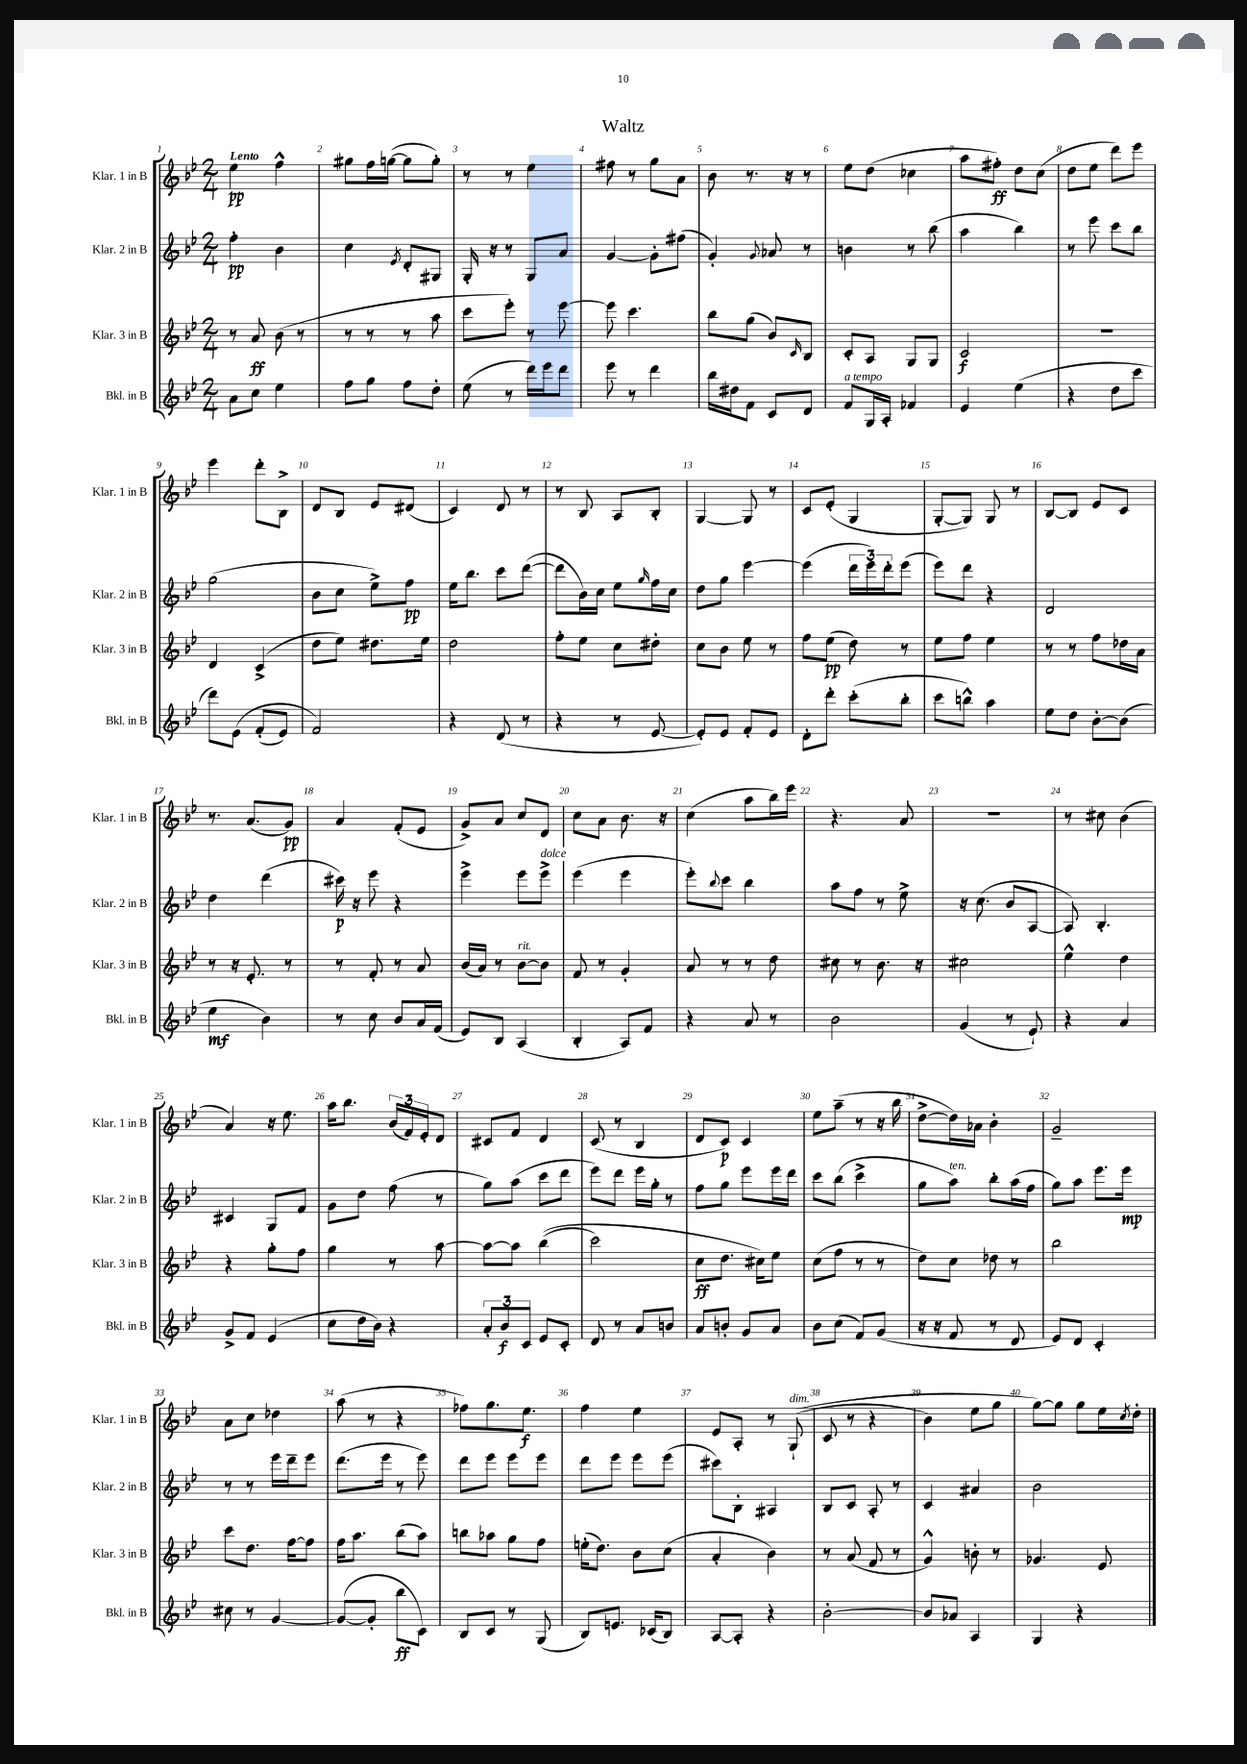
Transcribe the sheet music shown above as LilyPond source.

\header { title = "Waltz" }
<<
\new StaffGroup <<
\new Staff = "s0" \with { instrumentName = "Klar. 1 in B" shortInstrumentName = "Klar. 1 in B" } {
    \clef treble \key bes \major \numericTimeSignature \time 2/4 \tempo "Lento"
    ees''4\pp f''4-^ |
    gis''8 f''16 g''16~( g''8 g''8-.) |
    r8 r8 ees''4 |
    fis''8 r8 g''8 a'8 |
    bes'8 r8. r16 r8 |
    ees''8 d''8( ces''4 |
    a''8 fis''8-.\ff) d''8 c''8( |
    d''8 ees''8 d'''8) ees'''8 |
    ees'''4 d'''8-. bes8-> |
    d'8 bes8 ees'8 dis'8( |
    c'4) d'8 r8 |
    r8 bes8 a8 bes8-. |
    g4~ g8 r8 |
    c'8 ees'8-.( g4 |
    g8~-. g8) g8 r8 |
    bes8~ bes8 ees'8 c'8 |
    r8. a'8.( g'8\pp) |
    a'4 f'8-.( ees'8 |
    g'8->) a'8 c''8 d'8 |
    c''8 a'8 bes'8. r16 |
    c''4( a''8 bes''16) ees'''16 |
    r4. a'8 |
    r2 |
    r8 cis''8 bes'4( |
    a'4) r16 ees''8. |
    a''16 bes''8. \tuplet 3/2 { bes'16( f'16) ees'16-. } d'8 |
    cis'8 f'8 d'4 |
    c'8( r8 bes4 |
    d'8 c'8\p) c'4 |
    ees''8 a''8--( r8 r16 bes''16 |
    d''8~-> d''16) aes'16 bes'4-. |
    g'2-- |
    a'8 c''8 des''4 |
    a''8( r8 r4 |
    fes''8) g''8. ees''8.\f |
    f''4 ees''4 |
    ees'8 a8-. r8 g8-!^\markup { \italic "dim." }(\( |
    c'8 r8 r4 |
    bes'4) ees''8 g''8 |
    g''8~\) g''8 g''8 ees''16 \acciaccatura { c''8 } d''16-. \bar "|." |
}
\new Staff = "s1" \with { instrumentName = "Klar. 2 in B" shortInstrumentName = "Klar. 2 in B" } {
    \clef treble \key bes \major \numericTimeSignature \time 2/4
    f''4-.\pp bes'4 |
    c''4 \acciaccatura { ees'8 } d'8-. gis8 |
    g16-. r16 r8 g8 a'8 |
    g'4~ g'8-. fis''8( |
    g'4-.) \appoggiatura { g'8 } aes'8 r8 |
    b'4 r8 bes''8( |
    a''4 bes''4) |
    r8 ees'''8 c'''8 bes''8 |
    g''2( |
    bes'8 c''8 ees''8->) f''8\pp |
    ees''16 bes''8. c'''8 d'''8~( |
    d'''8 bes'16) c''16 ees''8 \grace { g''16 } f''16 c''16 |
    d''8 g''8 ees'''4~ |
    ees'''4( \tuplet 3/2 { d'''16 ees'''16) d'''16-. } ees'''8( |
    ees'''8) d'''8 r4 |
    d'2 |
    d''4 d'''4( |
    cis'''16\p) r16 ees'''8 r4 |
    ees'''4-> ees'''8 ees'''8->^\markup { \italic "dolce" } |
    ees'''4( ees'''4 |
    ees'''8-.) \appoggiatura { bes''8 } c'''8 bes''4 |
    a''8 f''8 r8 ees''8-> |
    r16 c''8.( bes'8 a8~ |
    a8) bes4.-. |
    cis'4 g8 f'8 |
    g'8 d''8 f''8( r8 |
    g''8) a''8( c'''8 d'''8 |
    ees'''8) d'''8 ees'''16 g''16-. r8 |
    f''8 g''8 ees'''8 ees'''16 d'''16 |
    c'''8 bes''8( c'''4-> |
    g''8 a''8^\markup { \italic "ten." }) bes''8-. a''16( f''16 |
    g''8) a''8 ees'''8. ees'''16\mp |
    r8 r8 ees'''16 d'''16-- ees'''8 |
    d'''8.( ees'''16 r8 ees'''8) |
    d'''8 ees'''8 ees'''8 ees'''8 |
    d'''8 ees'''8 ees'''8 ees'''8( |
    cis'''8) bes8-. ais4 |
    bes8 c'8 a8-. r8 |
    c'4 ais'4 |
    bes'2 \bar "|." |
}
\new Staff = "s2" \with { instrumentName = "Klar. 3 in B" shortInstrumentName = "Klar. 3 in B" } {
    \clef treble \key bes \major \numericTimeSignature \time 2/4
    r8 a'8\ff bes'8( r8 |
    r8 r8 r8 a''8 |
    c'''8 ees'''8-.) r8 ees'''8~ |
    ees'''8 c'''4. |
    bes''8 g''8( bes'8) \grace { c'16 } bes8 |
    c'8-. a8 g8 g8 |
    c'2\f |
    R2 |
    d'4 c'4->( |
    d''8 ees''8) dis''8. ees''16 |
    d''2 |
    f''8-. ees''8 c''8 dis''8-. |
    c''8 bes'8 ees''8 r8 |
    f''8 ees''8\pp( d''8) r8 |
    ees''8 f''8 ees''4 |
    r8 r8 f''8 des''16 a'16 |
    r8 r16 ees'8.-. r8 |
    r8 f'8-. r8 a'8 |
    bes'16( a'16) r8 bes'8~^\markup { \italic "rit." } bes'8 |
    f'8 r8 g'4-. |
    a'8 r8 r8 d''8 |
    cis''8 r8 bes'8. r16 |
    cis''2 |
    ees''4-^ d''4 |
    r4 g''8-. f''8 |
    g''4 r8 a''8~ |
    a''8~ a''8 bes''4(\( |
    c'''2) |
    c''8\ff d''8. cis''16\) ees''8 |
    c''8( f''8 r8 r8 |
    d''8) c''8 des''8 r8 |
    bes''2 |
    c'''8 d''8. f''16~ f''8 |
    f''16 a''8. bes''8( a''8) |
    b''8 aes''8 g''8 f''8 |
    e''16-.( d''8.) bes'8 c''8( |
    a'4-. bes'4) |
    r8 a'8( f'8 r8 |
    g'4-^) b'8-. r8 |
    ges'4. ees'8 \bar "|." |
}
\new Staff = "s3" \with { instrumentName = "Bkl. in B" shortInstrumentName = "Bkl. in B" } {
    \clef treble \key bes \major \numericTimeSignature \time 2/4
    a'8 c''8 ees''4 |
    f''8 g''8 f''8 d''8-. |
    ees''8( r8 d'''16) ees'''16 d'''8 |
    ees'''8 r8 d'''4 |
    bes''16 dis''16 f'8 c'8 d'8 |
    f'8^\markup { \italic "a tempo" } g16 a16-. fes'4 |
    ees'4 ees''4( |
    r4 d''8 c'''8 |
    d'''8) ees'8\( f'8-.( ees'8) |
    f'2\) |
    r4 d'8( r8 |
    r4 r8 ees'8~ |
    ees'8-.) ees'8 f'8-. ees'8 |
    d'8-. d'''8-. c'''8-.( bes''8-. |
    c'''8 b''8-^) a''4 |
    ees''8 d''8 bes'8~-. bes'8( |
    ees''4\mf bes'4) |
    r8 c''8 bes'8 a'16 f'16( |
    ees'8) bes8 a4( |
    bes4-. a8) f'8 |
    r4 a'8 r8 |
    bes'2 |
    g'4( r8 ees'8-!) |
    r4 a'4 |
    g'8-> f'8 ees'4( |
    c''8 d''16 bes'16) r4 |
    \tuplet 3/2 { a'8-. bes'8\f c'8 } ees'8 c'8-. |
    d'8 r8 a'8 b'8 |
    a'8 b'8-. g'8 a'8 |
    bes'8 c''8( f'8) g'8( |
    r16 r16 f'8 r8 d'8 |
    ees'8) d'8 c'4-. |
    cis''8 r8 g'4~ |
    g'8~( g'8-. bes''8\ff c'8) |
    bes8 c'8 r8 g8( |
    bes8) e'8. ces'16( bes8) |
    a8~ a8-. r4 |
    bes'2~-. |
    bes'8 aes'8 a4 |
    g4 r4 \bar "|." |
}
>>
>>
\layout { \context { \Score \override BarNumber.break-visibility = ##(#f #t #t) barNumberVisibility = #all-bar-numbers-visible } }
